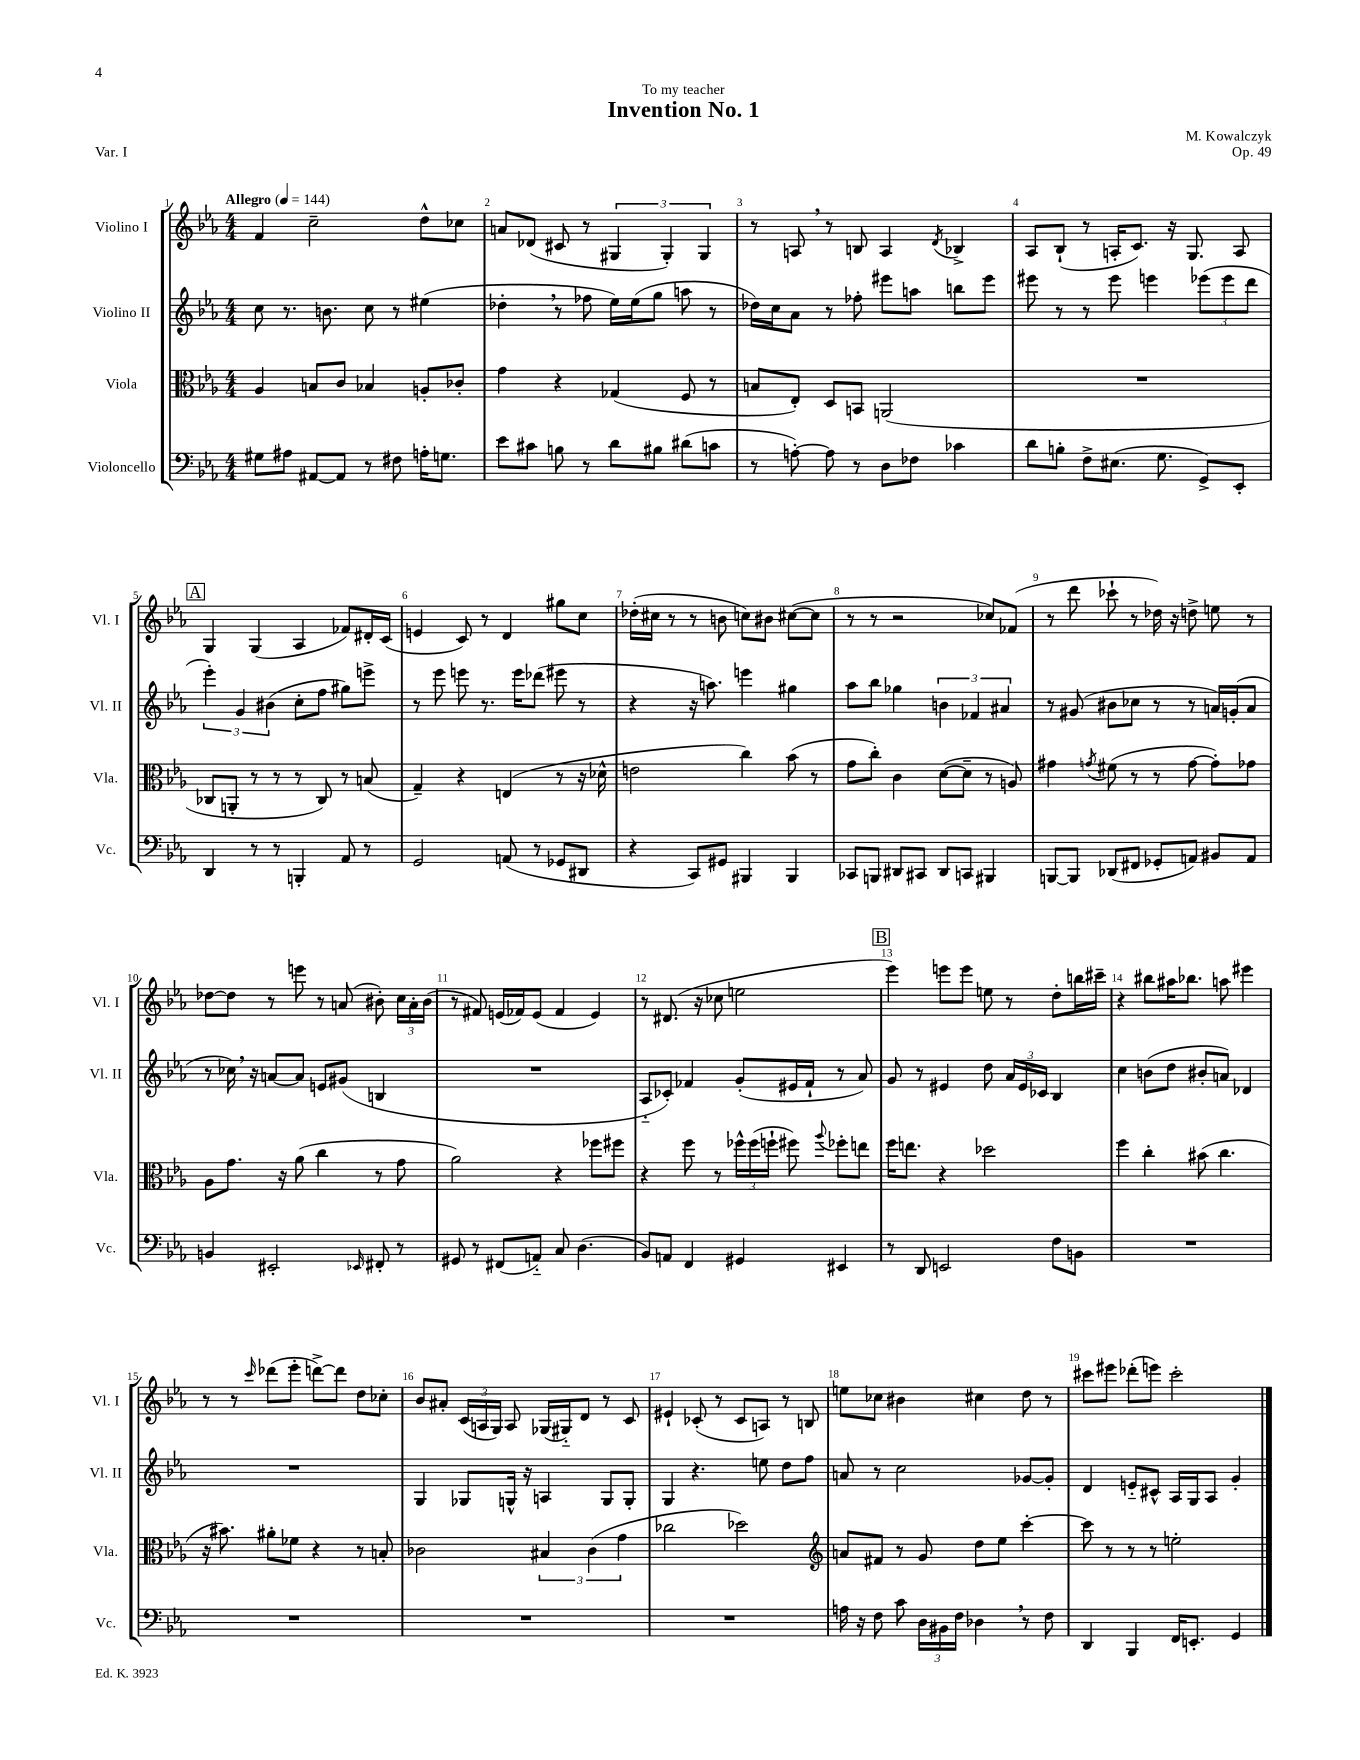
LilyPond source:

\header { title = "Invention No. 1" composer = "M. Kowalczyk" dedication = "To my teacher" opus = "Op. 49" piece = "Var. I" }
<<
\new StaffGroup <<
\new Staff = "s0" \with { instrumentName = "Violino I" shortInstrumentName = "Vl. I" } {
    \clef treble \key ees \major \numericTimeSignature \time 4/4 \tempo "Allegro" 4 = 144
    \autoBeamOff f'4 c''2-- d''8[-^ ces''8] |
    a'8[ des'8]( cis'8 r8 \tuplet 3/2 { gis4 gis4-.) gis4 } |
    r8 a8 \breathe r8 b8 a4 \acciaccatura { d'8 } bes4-> |
    aes8[ bes8]-!( r8 a16[-. c'8.]) r16 g8. a8 |
    \mark \markup { \box "A" } g4 g4( aes4 fes'8[) dis'16-. c'16]( |
    e'4 c'8) r8 d'4 gis''8[ c''8] |
    des''16[-.( cis''16] r8 r8 b'8 c''8[) bis'8] cis''8[~( cis''8] |
    r8 r8 r2 ces''8[) fes'8]( |
    r8 d'''8 ces'''8-! r8 des''16) r16 d''8-> e''8 r8 |
    des''8[~ des''8] r8 e'''8 r8 a'8( bis'8-.) \tuplet 3/2 { c''16[ a'16-. bis'16]( } |
    r8 fis'8) e'16[( fes'16) e'8]( fes'4 e'4) |
    r8 dis'8.( r16 ces''8 e''2 |
    \mark \markup { \box "B" } ees'''4) e'''8[ e'''8] e''8 r8 d''8[-. b''16 cis'''16]-- |
    r4 bis''8[ ais''16 bes''8.] a''8 eis'''4 |
    r8 r8 \grace { c'''16 } des'''8[( ees'''8]-. d'''8[~->) d'''8] d''8[ ces''8]-. |
    bes'8[ ais'8]-. \tuplet 3/2 { c'16[( a16 g16]) } a8 ges16[( gis16-_) d'8] r8 c'8 |
    eis'4-! ces'8-.( r8 ces'8[ a8]) r8 b8 |
    e''8[ ces''8] bis'4 cis''4 d''8 r8 |
    cis'''8[ eis'''8] des'''8[-.( e'''8]) cis'''2-. \bar "|." |
}
\new Staff = "s1" \with { instrumentName = "Violino II" shortInstrumentName = "Vl. II" } {
    \clef treble \key ees \major \numericTimeSignature \time 4/4
    \autoBeamOff c''8 r8. b'8. c''8 r8 eis''4( |
    des''4-. \breathe r8 fes''8 ees''16[) ees''16( g''8] a''8 r8 |
    des''16[) c''16 aes'8] r8 fes''8-. eis'''8[ a''8] b''8[ eis'''8] |
    eis'''8 r8 r8 eis'''8 e'''4 \tuplet 3/2 { ees'''8[( ees'''8 d'''8] } |
    \mark \markup { \box "A" } \tuplet 3/2 { ees'''4-.) g'4 bis'4( } c''8[-. f''8] gis''8[) e'''8]-> |
    r8 ees'''8 e'''8 r8. e'''16[ des'''8]( eis'''8 r8 |
    r4 r16 a''8.) e'''4 gis''4 |
    aes''8[ bes''8] ges''4 \tuplet 3/2 { b'4 fes'4 ais'4 } |
    r8 gis'8( bis'8[ ces''8] r8 r8 a'16[) g'16-.( a'8] |
    r8 ces''16) \breathe r16 a'8[~ a'8] e'8[ gis'8]( b4 |
    R1 |
    aes8[-_ ces'8]-.) fes'4 g'8[-.( eis'16 fes'16]-! r8 aes'8) |
    \mark \markup { \box "B" } g'8 r8 eis'4 d''8 \tuplet 3/2 { aes'16[ eis'16 ces'16] } bes4 |
    c''4 b'8[( d''8] bis'8[-. a'8]) des'4 |
    R1 |
    g4 ges8[ g16]-^ r16 a4 g8[ g8]-. |
    g4 r4. e''8 d''8[ f''8] |
    a'8 r8 c''2 ges'8[~ ges'8]-. |
    d'4 e'8[-_ cis'8]-^ aes16[ g16 aes8] g'4-. \bar "|." |
}
\new Staff = "s2" \with { instrumentName = "Viola" shortInstrumentName = "Vla." } {
    \clef alto \key ees \major \numericTimeSignature \time 4/4
    \autoBeamOff aes4 b8[ c'8] bes4 a8[-. ces'8]-. |
    g'4 r4 ges4( f8 r8 |
    b8[ ees8]-.) d8[ b,8] a,2( |
    R1 |
    \mark \markup { \box "A" } ces8[ a,8]-. r8 r8 r8 ces8) r8 b8( |
    g4--) r4 e4( r8 r16 des'16-^ |
    e'2 c''4) bes'8( r8 |
    g'8[ c''8]-.) c'4 d'8[~( d'8]-- r8 a8) |
    gis'4 \acciaccatura { g'8 } fis'8( r8 r8 g'8~ g'8[-.) ges'8] |
    aes8[ g'8.] r16 aes'8( c''4 r8 g'8 |
    aes'2) r4 fes''8[ fis''8] |
    r4 f''8 r8 \tuplet 3/2 { fes''16[-^ fes''16( f''16]-! } fis''8) \appoggiatura { aes''8 } fes''8[-. e''8] |
    \mark \markup { \box "B" } f''16[ e''8.] r4 des''2 |
    f''4 c''4-. bis'8( c''4. |
    r16 bis'8.) ais'8[-. fes'8] r4 r8 b8-. |
    ces'2 \tuplet 3/2 { bis4 ces'4( g'4 } |
    ces''2 des''2) |
    \clef treble a'8[ fis'8] r8 g'8 d''8[ ees''8] c'''4~-. |
    c'''8 r8 r8 r8 e''2-. \bar "|." |
}
\new Staff = "s3" \with { instrumentName = "Violoncello" shortInstrumentName = "Vc." } {
    \clef bass \key ees \major \numericTimeSignature \time 4/4
    \autoBeamOff gis8[ ais8] ais,8[~ ais,8] r8 fis8 a16[-. g8.] |
    ees'8[ cis'8] b8 r8 d'8[ bis8] dis'8[( c'8] |
    r8 a8~-.) a8 r8 d8[ fes8] ces'4 |
    d'8[ b8]-. f8[-> eis8.]( g8. g,8[->) ees,8]-. |
    \mark \markup { \box "A" } d,4 r8 r8 b,,4-. aes,8 r8 |
    g,2 a,8( r8 ges,8[ dis,8] |
    r4 c,8[) gis,8] bis,,4 bis,,4 |
    ces,8[ b,,8] dis,8[ cis,8] dis,8[ c,8] bis,,4 |
    b,,8[~ b,,8] des,8[( fis,8] ges,8[-. a,8]) bis,8[ a,8] |
    b,4 eis,2-. \grace { ees,16 } fis,8-. r8 |
    gis,8 r8 fis,8[( a,8]-_) c8 d4.( |
    bes,8[) a,8] f,4 gis,4 eis,4 |
    \mark \markup { \box "B" } r8 d,8 e,2 f8[ b,8] |
    R1 |
    R1 |
    R1 |
    R1 |
    a16 r16 f8 c'8 \tuplet 3/2 { d16[ bis,16 f16] } des4 \breathe r8 f8 |
    d,4 bes,,4 f,16[ e,8.]-. g,4 \bar "|." |
}
>>
>>
\layout { \context { \Score \override BarNumber.break-visibility = ##(#f #t #t) barNumberVisibility = #all-bar-numbers-visible } }
